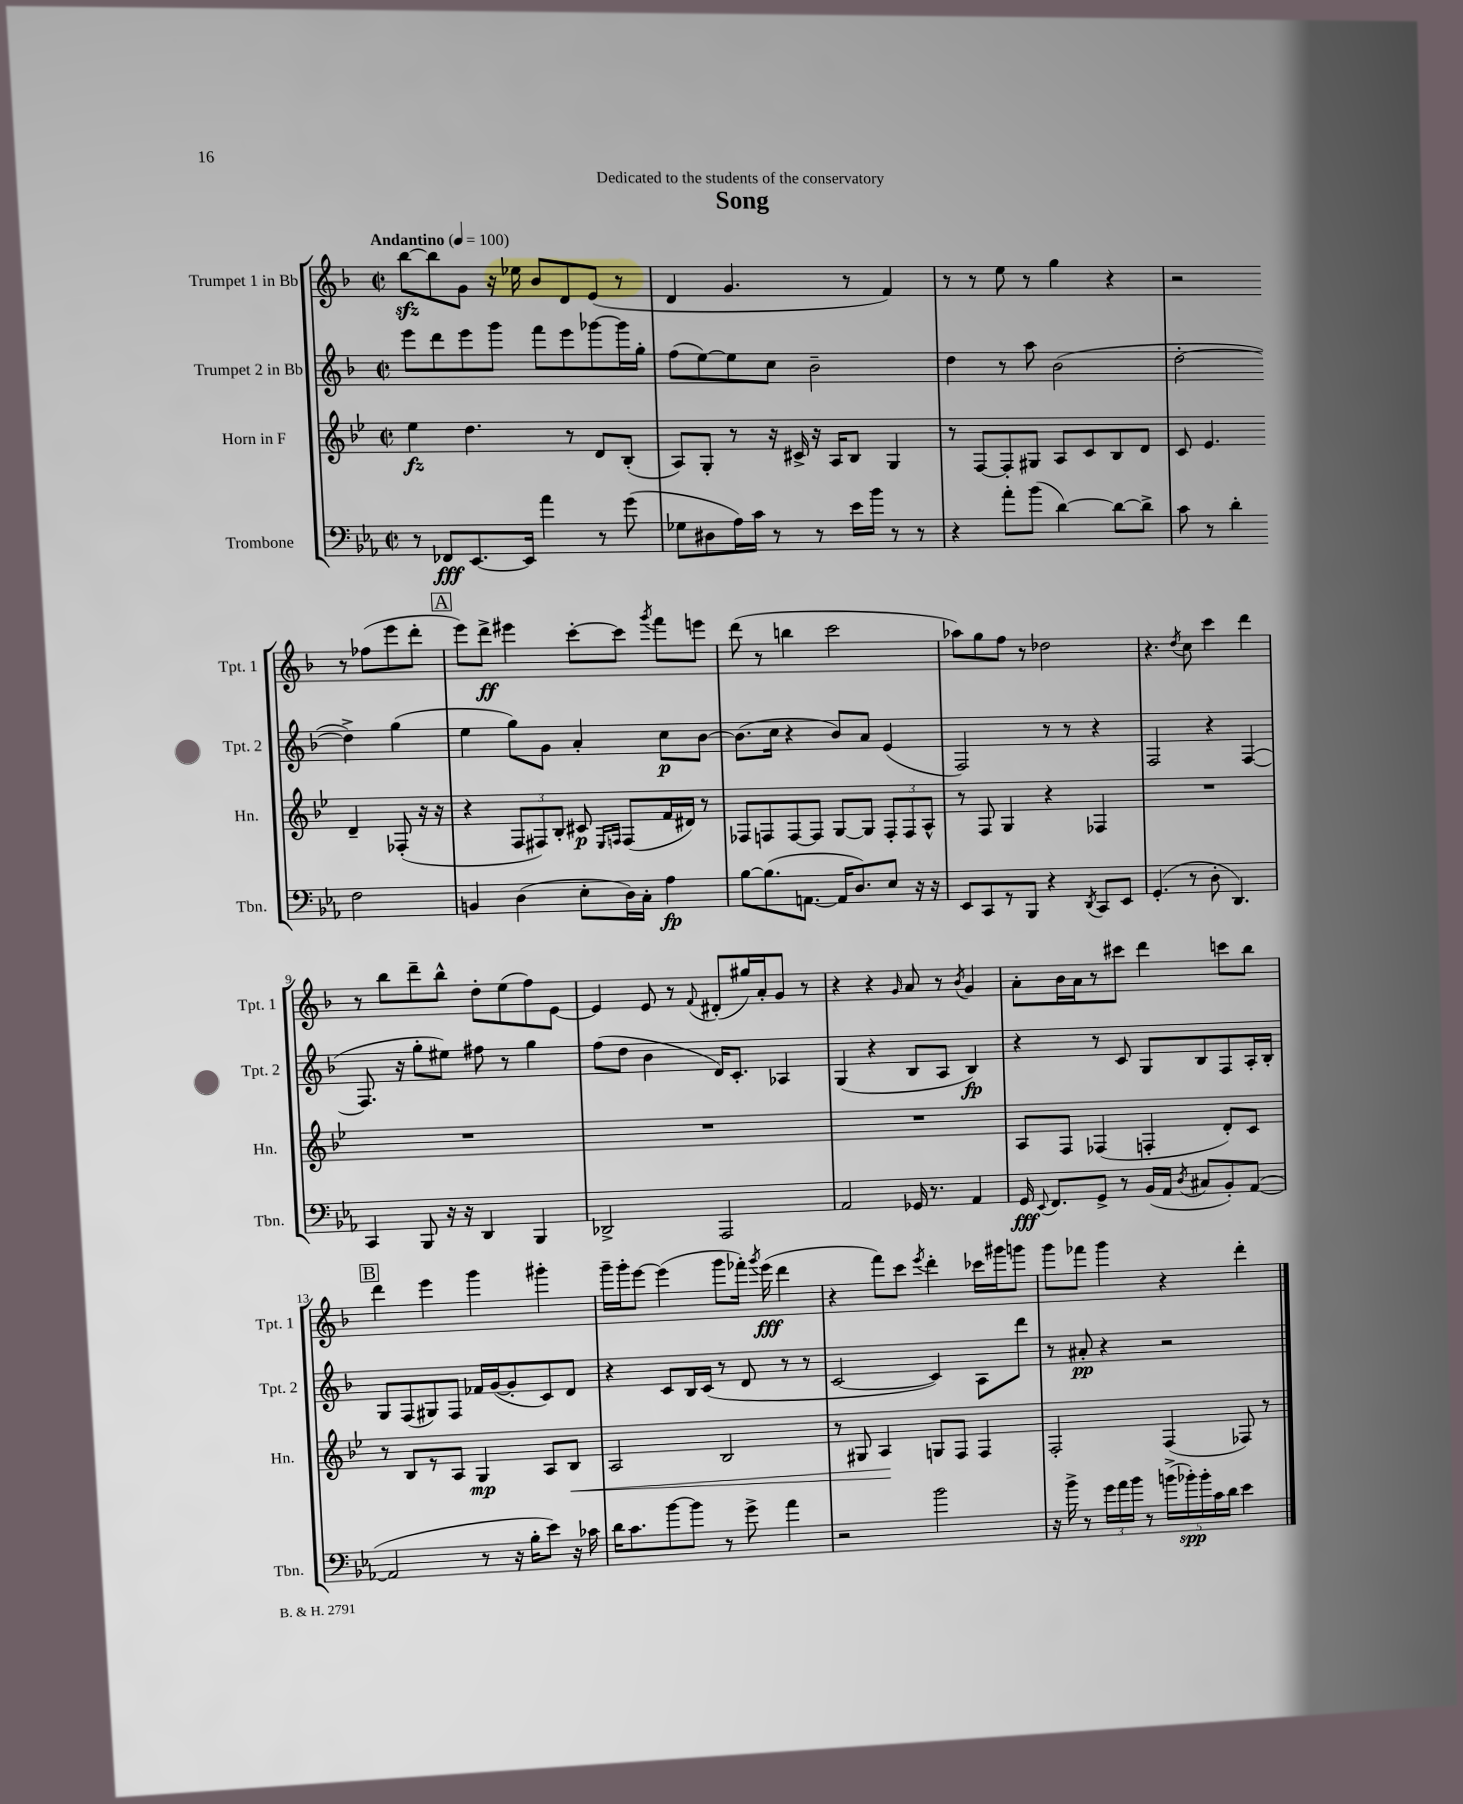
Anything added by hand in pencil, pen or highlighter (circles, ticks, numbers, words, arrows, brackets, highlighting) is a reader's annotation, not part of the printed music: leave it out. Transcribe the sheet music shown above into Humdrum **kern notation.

**kern	**kern	**kern	**kern
*staff4	*staff3	*staff2	*staff1
*clefF4	*clefG2	*clefG2	*clefG2
*k[b-e-a-]	*k[b-e-]	*k[b-]	*k[b-]
*M2/2	*M2/2	*M2/2	*M2/2
*met(c|)	*met(c|)	*met(c|)	*met(c|)
*MM100	*MM100	*MM100	*MM100
8r	4ee-\	8eee\L	[8bb-\L
8FF-/L	.	8ddd\	8bb-\]
[8.EE-/	4.dd\	8eee\	8g\J
.	.	8ggg\J	16r
16EE-/]Jk	.	.	16ee-\
4a-\	.	8fff\L	8b-/L
.	8r	8eee\	8d/
8r	8d/L	[8ggg-\	(8e/J
(8g\	(8B-'/J	16ggg-\]L	8r
.	.	16gg'\JJ	.
=	=	=	=
8G-\L	8A/L)	(8ff\L	4d/
8D#\	8G'/J	[8ee\)	.
16A-\L)	8r	8ee\]	4.g/
16c\JJ	.	.	.
8r	16r	8cc\J	.
.	16c#^/	.	.
8r	16r	2b-~\	.
.	16A/LK	.	.
16e-\LL	8B-/J	.	8r
16b-\JJ	.	.	.
8r	4G/	.	4f/)
8r	.	.	.
=	=	=	=
4r	8r	4dd\	8r
.	[8F/L	.	8r
8a-'\L	8F'/]	8r	8ee\
(8b-\J	8G#/J	8aa\	8r
[4d\)	8A/L	(2b-\	4gg\
.	8c/	.	.
8d\_L	8B-/	.	4r
8d^\]J	8d/J	.	.
=	=	=	=
8c\	8c/	[2dd'\	2r
8r	4.e-/	.	.
4d'\	.	.	.
2F\	4d~/	4dd^\])	8r
.	.	.	(8ff-\L
.	(8F-'/	(4gg\	8eee\
.	16r	.	8ddd'\J
.	16r	.	.
=	=	=	=
4BB/	4r	4ee\	8eee\L)
.	.	.	8ddd^\J
(4D\	12F/L	8gg\L)	4eee#\
.	12F#/)	.	.
.	.	8g\J	.
.	12B-'/J	.	.
8E-'\L	8c#/	4a'/	[8ccc'\L
.	16qqE-/LL	.	.
.	16qqF/JJ	.	.
16D\L)	(8F/L	.	8ccc\]J
16C'\JJ	.	.	.
.	.	.	8qggg/
4A-\	16f/L	8cc\L	8fff\L
.	16d#/JJ)	.	.
.	8r	[8b-\J	8eee\J
=	=	=	=
[8B-\L	8F-/L	(8.b-\]L	(8ddd\
(8.B-\]	8F/	.	8r
.	.	16cc\Jk	.
.	[8F/	4r	4bb\
[8.AA\J	.	.	.
.	8F/]J	.	.
16AA/]LK	[8G/L	8b-/L)	2ccc\
8.D/)	.	.	.
.	8G/]J	8a/J	.
8E-/J	12F'/L	(4e/	.
.	12F/	.	.
16r	.	.	.
.	12A^^/J	.	.
16r	.	.	.
=	=	=	=
8EE-/L	8r	2F/)	8aa-\L)
8CC/	8F/	.	8gg\
8r	4G/	.	8ff\J
8BBB-/J	.	.	8r
4r	4r	8r	2dd-\
.	.	8r	.
8qDD/	.	.	.
8CC/L	4F-/	4r	.
8EE-/J	.	.	.
=	=	=	=
(4.GG'/	1r	2F/	4.r
.	.	.	8qdd/
8r	.	.	8cc\
8D'\	.	4r	4ccc\
4.DD/)	.	.	.
.	.	([4F/	4ddd\
=	=	=	=
4CC/	1r	8.F/]	8r
.	.	.	8bb-\L
.	.	16r	.
8BBB-/	.	8gg'\L	8ddd~\
16r	.	8ee#\J)	8bb-^^\J
16r	.	.	.
4DD/	.	8ff#\	8dd'\L
.	.	8r	(8ee\
4BBB-/	.	4gg\	8ff\)
.	.	.	[8e\J
=	=	=	=
2DD-^/	1r	(8ff\L	4e/]
.	.	8dd\J	.
.	.	4b-\	8e/
.	.	.	8r
.	.	.	8qqf/
2AAA-/	.	16d/LK)	(8d#'/L
.	.	8.c'/J	.
.	.	.	16gg#/L)
.	.	.	16a'/J
.	.	4A-/	8g/J
.	.	.	8r
=	=	=	=
2AA-/	1r	(4G/	4r
.	.	4r	4r
.	.	.	16qqg/
16GG-/	.	8B-/L	8a/
8.r	.	.	.
.	.	8A/J	8r
.	.	.	8qb-/
4AA-/	.	4B-/)	4g/
=	=	=	=
16GG/	8A/L	4r	8a'\L
8qqEE-/	.	.	.
8.FF/L	.	.	.
.	8F/J	.	16b-\L
.	.	.	16a\J
8GG^/J	(4F-/	8r	8r
8r	.	8c/	8ccc#\J
(16BB-/LL	4F'/	8G/L	4ddd\
16AA-/JJ	.	.	.
8qD/	.	.	.
8C#/L	.	8B-/	.
8BB-'/)	8d'/L)	8F/	8ccc\L
([8AA-/J	8c/J	16A'/L	8bb-\J
.	.	16B-'/JJ	.
=	=	=	=
2AA-/]	8r	8G/L	4ddd\
.	8B-/L	(8F/	.
.	8r	8G#/)	4eee\
.	8A/J	8F/J	.
8r	4G/	16f-/LL	4ggg\
.	.	([16g/J	.
16r	.	8g'/]	.
16B-'\LK	.	.	.
8e-\J)	8A/L	8c/)	4ggg#'\
16r	8B-/J	8d/J	.
16c-\	.	.	.
=	=	=	=
16d\LK	2A/	4r	16ggg~\LL
8.c\	.	.	16ggg'\J
.	.	.	[8eee\J
[8b-\	.	8c/L	(4eee\]
8b-\]J	.	16B-/L	.
.	.	(16c/JJ	.
8r	2B-/	8r	8ggg\L
8g^\	.	8d/	16fff-'\Jk)
.	.	.	8qggg/
.	.	.	(16eee\
4a-\	.	8r	4ddd\
.	.	8r	.
=	=	=	=
2r	8r	[2c/	4r
.	8G#/	.	.
.	4A/	.	8fff\L)
.	.	.	8ccc\J
.	.	.	8qeee/
2b-\	8G/L	4c/])	4ddd'\
.	8F/J	.	.
.	4F/	8A\L	16ccc-\LL
.	.	.	16ggg#\J
.	.	8ddd\J	8ggg\J
=	=	=	=
16r	2F'/	8r	8ggg\L
16b-^\	.	.	.
8r	.	8a#'/	8fff-\J
24g\LL	.	4r	4ggg\
24a-\	.	.	.
24b-\JJ	.	.	.
8r	.	.	.
(20b^\LL	(4F/	2r	4r
20b-'\)	.	.	.
20b-'\	.	.	.
20c\	.	.	.
20d\JJ	.	.	.
4e-\	8F-/)	.	4ddd'\
.	8r	.	.
==	==	==	==
*-	*-	*-	*-
